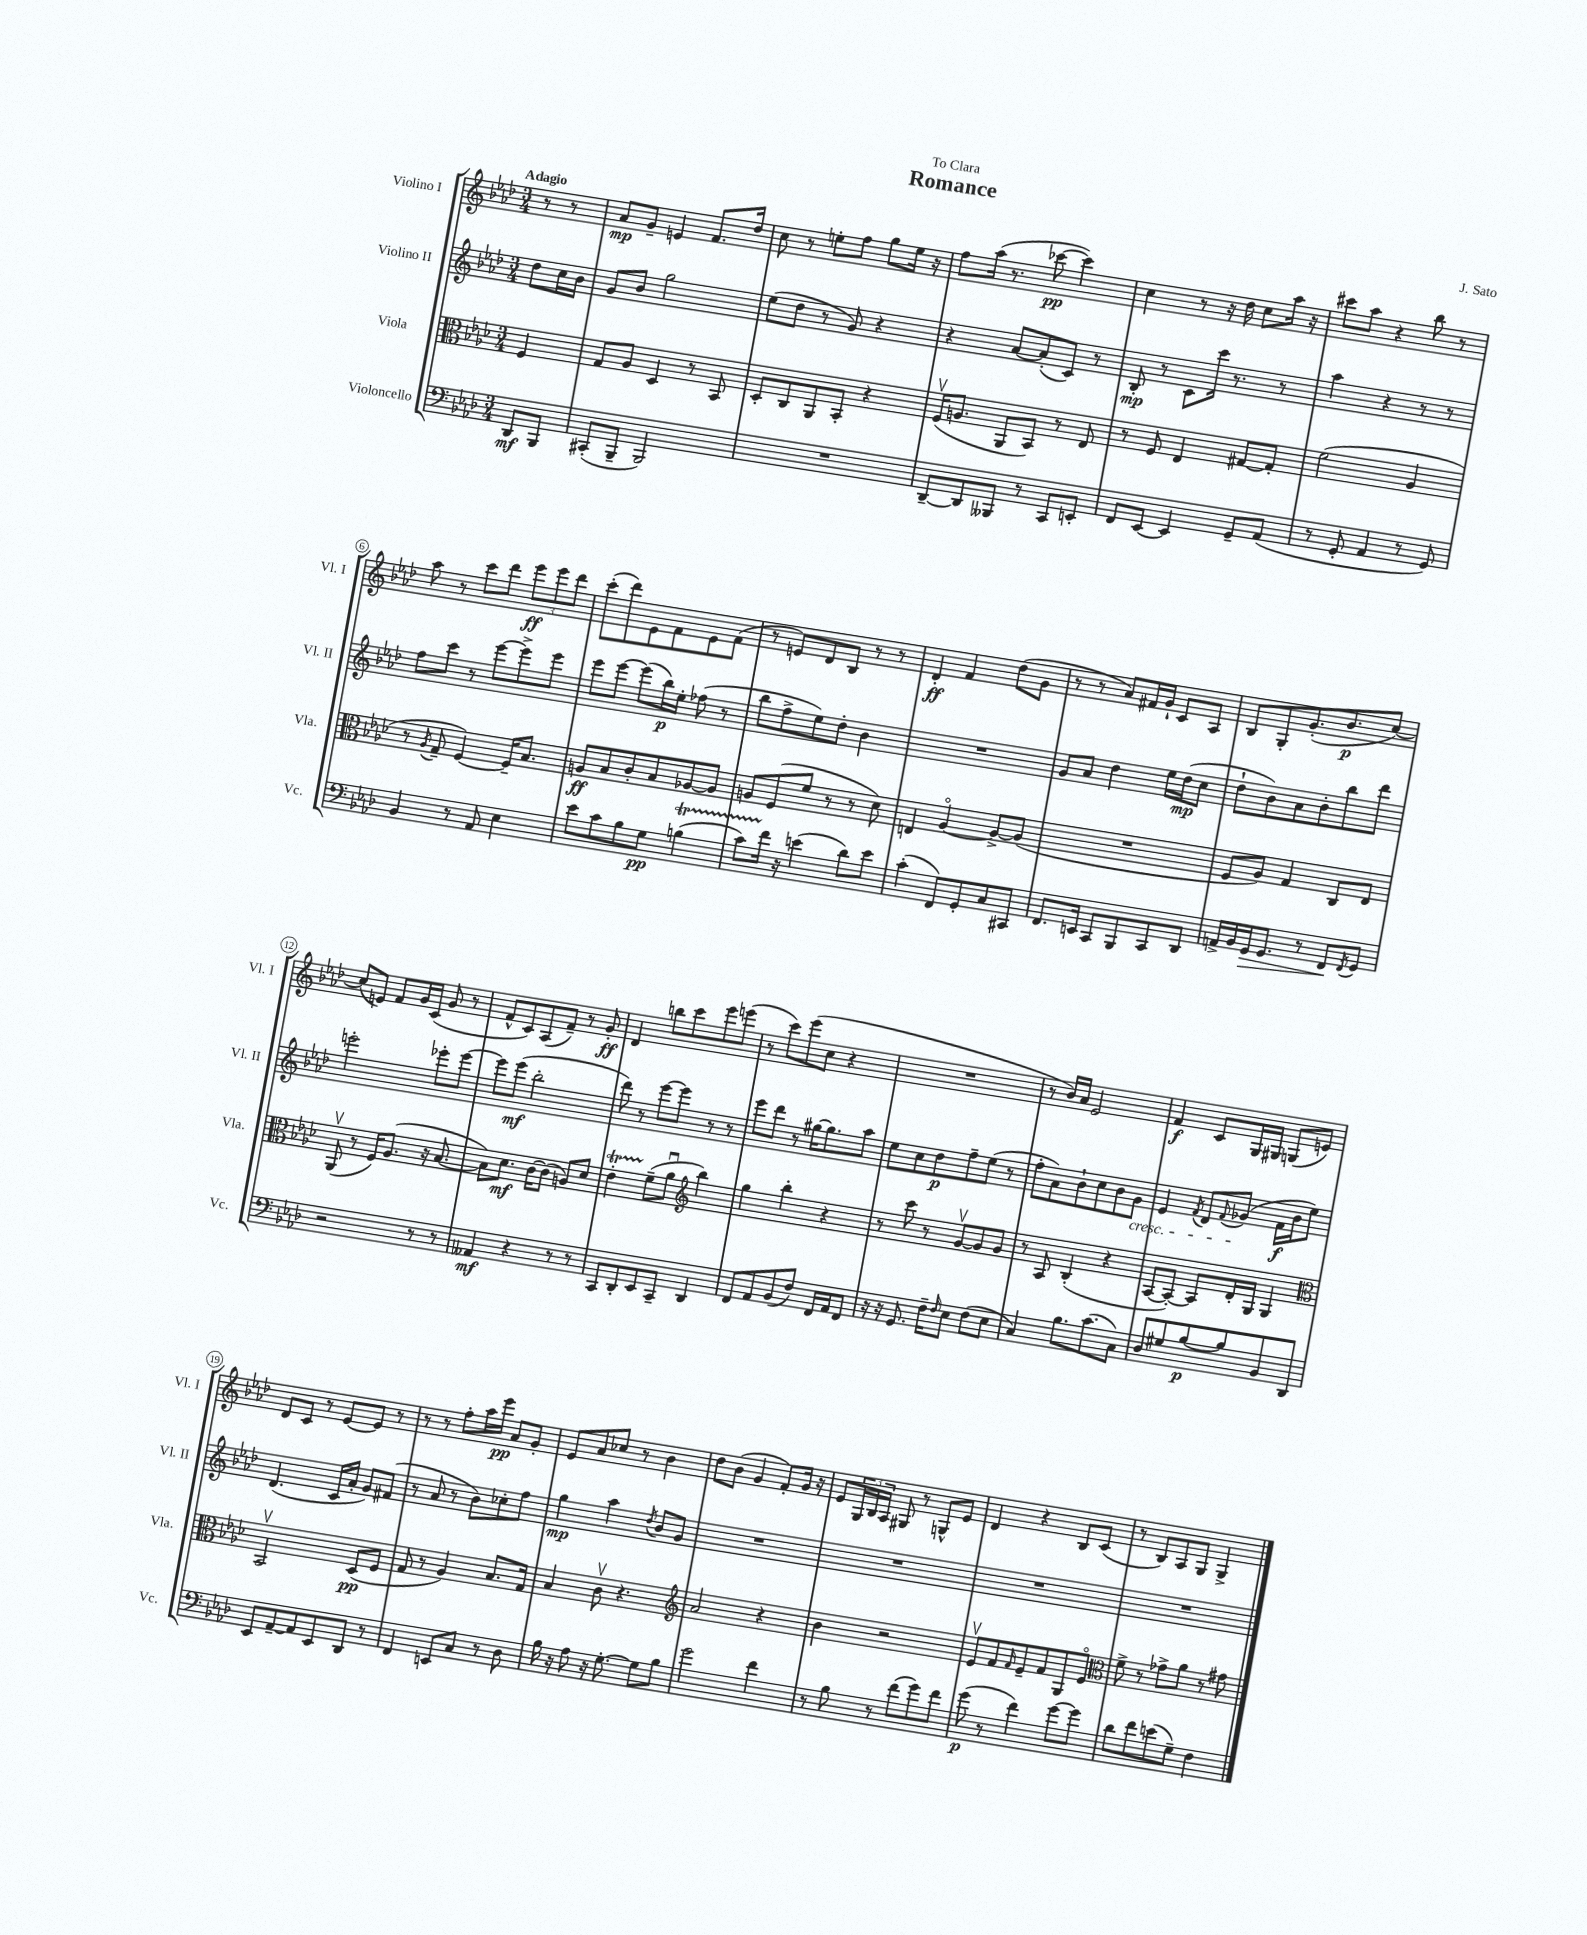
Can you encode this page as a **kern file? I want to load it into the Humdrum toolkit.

**kern	**kern	**kern	**kern
*staff4	*staff3	*staff2	*staff1
*clefF4	*clefC3	*clefG2	*clefG2
*k[b-e-a-d-]	*k[b-e-a-d-]	*k[b-e-a-d-]	*k[b-e-a-d-]
*M3/4	*M3/4	*M3/4	*M3/4
8DD-	4F	8dd-	8r
8BBB-	.	16cc	8r
.	.	16b-	.
=	=	=	=
(8CC#'	8G	8g	8a-
8BBB-~	8A-	8b-	8g~
2BBB-)	4D-	2gg	4e
.	8r	.	8.f
.	8BB-	.	.
.	.	.	16dd-
=	=	=	=
2.r	8D-'	(8ee-	8cc
.	8C	8dd-	8r
.	8AA-	8r	8ee'
.	8BB-'	8g)	8ff
.	4r	4r	8gg
.	.	.	16ee
.	.	.	16r
=	=	=	=
[8DD-~	(16Fv	4r	8ff
.	8.A	.	.
8DD-]	.	.	(16aa-
.	.	.	8.r
8BBB--	8AA-	[8a-	.
8r	8BB-)	(8a-']	[8ccc-
8CC	8r	8c)	4ccc-])
8EE'	8E-	8r	.
=	=	=	=
8FF	8r	8B-'	4cc
[8EE-	8F	8r	.
4EE-]	4E-	8c	8r
.	.	16ccc	16r
.	.	8.r	16dd-
8GG~	[8G#	.	8cc
(8AA-	8G#']	8r	16aa-
.	.	.	16r
=	=	=	=
8r	(2f	4aa-	8ccc#
8GG'	.	.	8aa-
4AA-	.	4r	4r
8r	4A-	8r	8bb-
8GG)	.	8r	8r
=	=	=	=
4BB-	8r	8ff	8aa-
.	8qA-	.	.
.	8G~	8ccc	8r
8r	[4F)	8r	8ccc
8AA-	.	[8eee-	8ddd-
4E-	16F~]	8eee-^]	12eee-
.	8.B-	.	.
.	.	.	12eee-
.	.	8eee-	.
.	.	.	12ddd-
=	=	=	=
8e-	8A	8eee-	(8ccc'
8c	8B-	[8eee-	8ddd-)
8B-	8c'	(8eee-]	8e-
8G	8B-	16bb-)	8f
.	.	16ee-'	.
(4B	[8A-	(8ff-	8e-
.	8A-]	8r	(8f
=	=	=	=
8c)	8A	8bb-	8r
16f	(8F	8ff^	8e)
16r	.	.	.
(4e	8f	8ee-)	8d-
.	8r	8dd-'	8B-
8d-)	8r	4b-	8r
8e	8d-)	.	8r
=	=	=	=
(4c'	4E	2.r	4d-'
8FF)	[4A-o	.	4f
8GG'	.	.	.
8C	8A-^_	.	(8dd-
8CC#	(8A-]	.	8g
=	=	=	=
8.FF	2.r	8g	8r
.	.	8a-	8r
16EE	.	.	.
8CC	.	4dd-	8a-)
8BBB-	.	.	16f#
.	.	.	16g`
8CC	.	16ee-	8c
.	.	(16dd-	.
8DD-	.	8cc	8A-
=	=	=	=
16AA^	8F	8dd-`	8B-
16BB-	.	.	.
16GG	8A-)	8b-)	8G'
8.GG	.	.	.
.	4G	8a-	(8.g'
8r	.	8b-'	.
.	.	.	8.b-
8FF	8C	8bb-	.
8qFF	.	.	.
8GG	8E-	8ddd-	[8cc)
=	=	=	=
2r	(8AA-v	2eee'	(8cc]
.	8r	.	8e)
.	16F)	.	8f
.	(8.A-	.	.
.	.	.	16g
.	.	.	(16c
8r	16r	8eee-'	8g
.	[8.B-	.	.
8r	.	[8eee-	8r
=	=	=	=
4AA--	8B-])	8eee-]	8f^^
.	8.d-	(8eee-	8c)
4r	.	2bb-'	(8A-
.	[16c	.	.
.	(8c]	.	8f~)
8r	8A)	.	8r
8r	8d-	.	8g'
=	=	=	=
8CC	4e-'	8ddd-)	4d-
8DD-'	.	8r	.
8EE-	(8f~	[8eee-	8bb
8CC~	8a-u	8eee-]	8ccc
*	*clefG2	*	*
4DD-	4bb-)	8r	8eee-
.	.	8r	(8eee
=	=	=	=
8FF	4gg	8eee-	8r
8AA-	.	8ddd-	8ccc)
(8BB-	4bb-'	8r	(8eee-
8F)	.	[16gg#	8cc
.	.	8.gg#]	.
16FF	4r	.	4r
16AA-	.	.	.
8FF	.	8aa-	.
=	=	=	=
16r	8r	8ee-	2.r
16r	.	.	.
8.GG	8ccc	8cc	.
.	8r	8dd-	.
16F~	.	.	.
16qqF	.	.	.
8E-	[8gv	8ff~	.
(8F	8g]	(8ee-	.
8E-	8g	8r	.
=	=	=	=
4C)	8r	8ff'	8r
.	8A-	8a-)	16b-)
.	.	.	16a-
8.B-	(4B-'	8b-`	2e-
.	.	8cc	.
(8.c	.	.	.
.	4r	8b-	.
8C)	.	8g	.
=	=	=	=
8D-	[8A-	4e-	4f
8G#	8A-'_)	.	.
.	.	8qf	.
[8B-	8A-]	8d-	8c
.	.	8qqf	.
8B-]	16d-'	(8g-	16G
.	16G	.	16G#
8BB-	4G	16f	(8G
.	.	16b-	.
8DD-	.	8ee-)	8e)
=	=	=	=
*	*clefC3	*	*
8EE-	2BB-v	(4.d-	8d-
[8AA-~	.	.	8c
8AA-]	.	.	8r
8EE-	.	16c	[8e-
.	.	16a-'	.
8DD-	(8D-	8g)	8e-]
8r	8F	(8f#	8r
=	=	=	=
4FF	8G	8r	8r
.	8r	8a-	8r
8EE	4A-)	8r	8ff'
8C	.	8b-)	16aa-
.	.	.	16eee-
8r	8.B-	8cc-'	8a-
8D-	.	8ff	8g'
.	16G	.	.
=	=	=	=
16B-	4B-	4gg	8e-
16r	.	.	.
8A-	.	.	8a-
16r	8cv	4aa-	8cc-
[8.G'	.	.	.
.	4.r	.	8r
.	.	8qdd-	.
8G]	.	8b-	4b-
8B-	.	8g	.
=	=	=	=
*	*clefG2	*	*
2g	2a-	2.r	8dd-
.	.	.	(8b-
.	.	.	4g
4f	4r	.	8f')
.	.	.	16g
.	.	.	16r
=	=	=	=
8r	4b-	2.r	8e-
8B-	.	.	24G
.	.	.	24B-
.	.	.	24A-
8r	2r	.	8G#
(8f	.	.	8r
8g)	.	.	8G^^
8f	.	.	8e-
=	=	=	=
(8g	8e-v	2.r	4d-
8r	8f	.	.
.	16qqf	.	.
4f)	8e-~	.	4r
.	8f	.	.
[8g	8G	.	8B-
8g]	8e-o	.	(8c
=	=	=	=
*	*clefC3	*	*
8d-	8f^	2.r	8r
8f	8r	.	8B-)
(8e	8g-^	.	8A-
8G~)	8a-	.	8G
4F	8r	.	4G^
.	8g#	.	.
==	==	==	==
*-	*-	*-	*-
